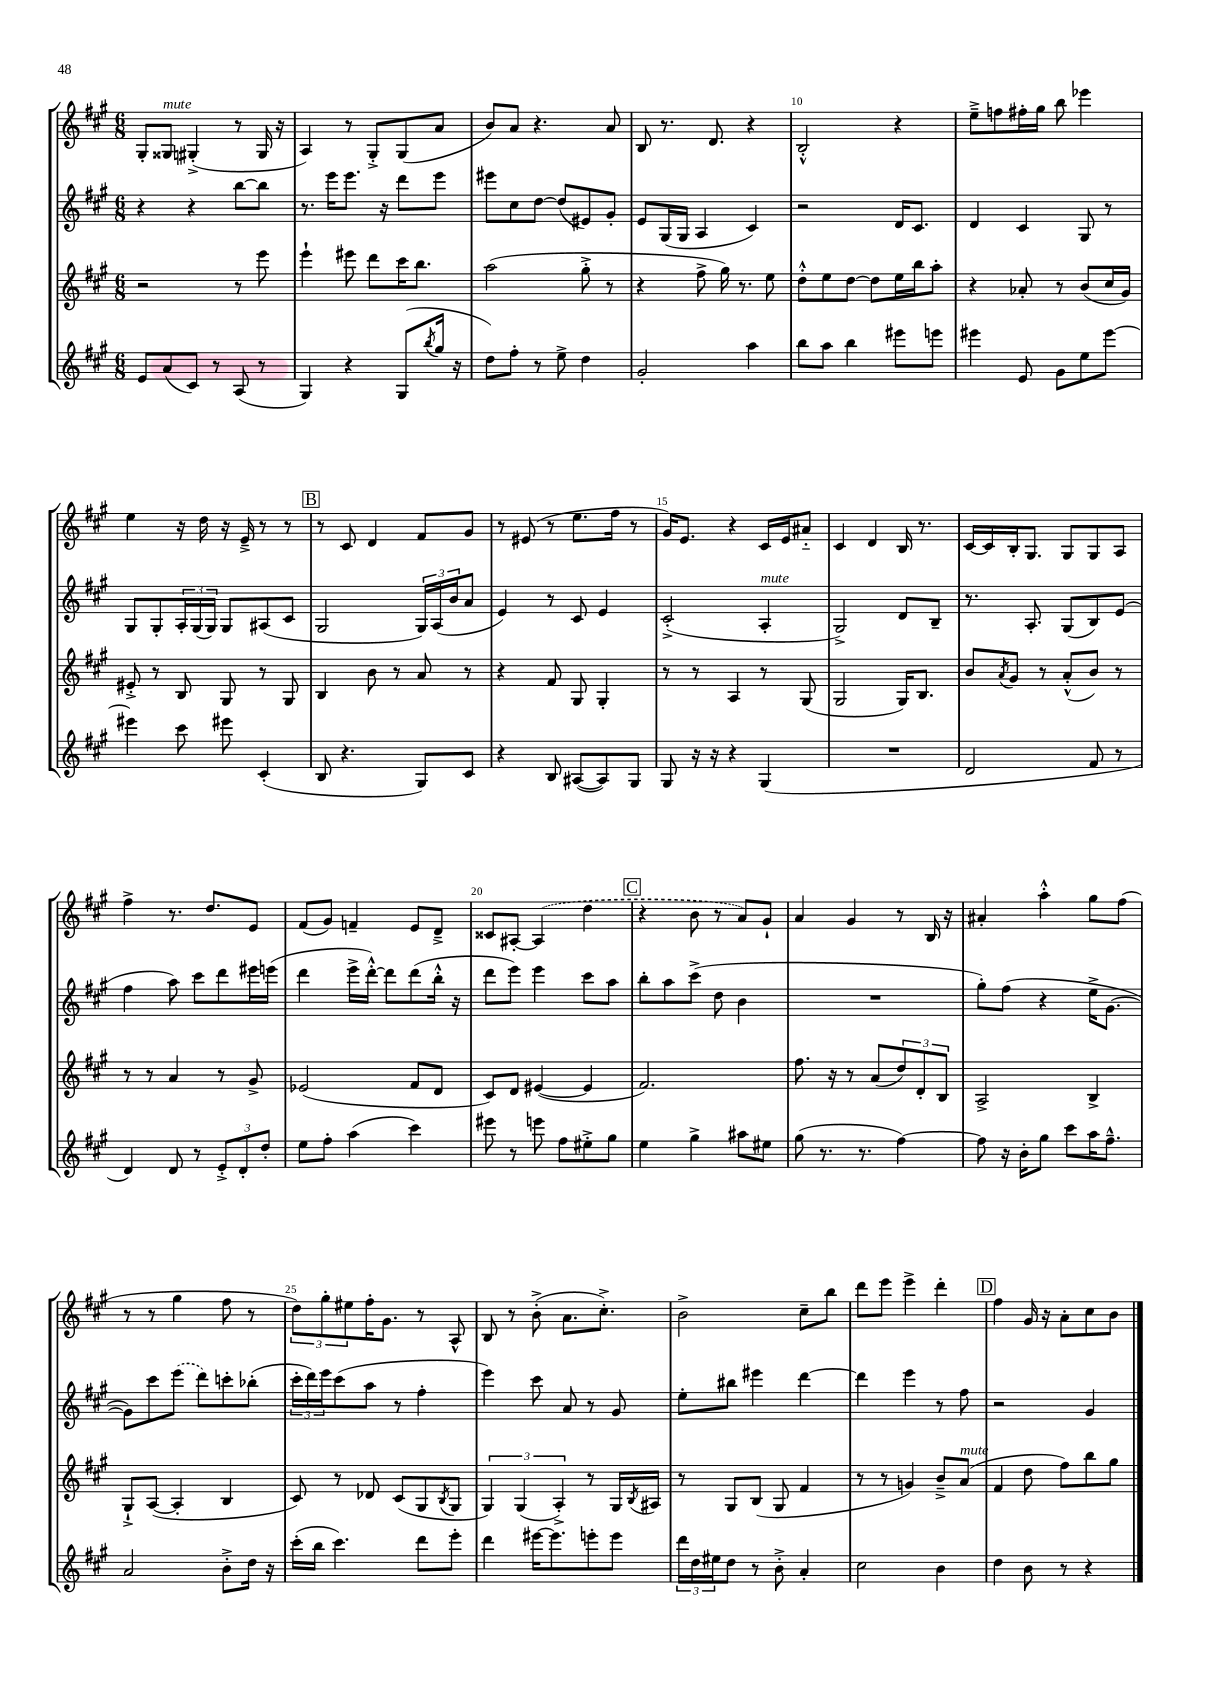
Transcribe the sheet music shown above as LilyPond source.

<<
\new StaffGroup <<
\new Staff = "s0" {
    \clef treble \key a \major \numericTimeSignature \time 6/8
    gis8-. gisis8^\markup { \italic "mute" } gis4-.->( r8 gis16 r16 |
    a4) r8 gis8-.-> gis8( a'8 |
    b'8) a'8 r4. a'8 |
    b8 r8. d'8. r4 |
    b2-.-^ r4 |
    e''8---> f''8 fis''16-. gis''16 b''8 ees'''4 |
    e''4 r16 d''16 r16 e'16---> r8 r8 |
    \mark \markup { \box "B" } r8 cis'8 d'4 fis'8 gis'8 |
    r8 eis'8( r8 e''8. fis''16 r8 |
    gis'16) e'8. r4 cis'16 e'16 ais'8-_ |
    cis'4 d'4 b16 r8. |
    cis'16~ cis'16 b16-. gis8. gis8 gis8 a8 |
    fis''4-> r8. d''8. e'8 |
    fis'8( gis'8) f'4-- e'8 d'8---> |
    cisis'8 ais8~-. \once \slurDashed ais4( d''4 |
    \mark \markup { \box "C" } r4 b'8 r8 a'8) gis'8-! |
    a'4 gis'4 r8 b16 r16 |
    ais'4-. a''4-.-^ gis''8 fis''8( |
    r8 r8 gis''4 fis''8 r8 |
    \tuplet 3/2 { d''8) gis''8-. eis''8 } fis''16-. gis'8. r8 a8-^ |
    b8 r8 b'8-.->( a'8. cis''8.-.->) |
    b'2-> cis''8-- b''8 |
    d'''8 e'''8 e'''4-> d'''4-. |
    \mark \markup { \box "D" } fis''4 gis'16 r16 a'8-. cis''8 b'8 \bar "|." |
}
\new Staff = "s1" {
    \clef treble \key a \major \numericTimeSignature \time 6/8
    r4 r4 b''8~ b''8 |
    r8. e'''16 e'''8. r16 d'''8 e'''8 |
    eis'''8 cis''8 d''8~ d''8( eis'8) gis'8-. |
    e'8 gis16( gis16 a4 cis'4) |
    r2 d'16 cis'8. |
    d'4 cis'4 gis8 r8 |
    gis8 gis8-. \tuplet 3/2 { a16-. gis16( gis16) } gis8 ais8( cis'8 |
    \mark \markup { \box "B" } gis2 \tuplet 3/2 { gis16) a16( b'16 } a'8 |
    e'4) r8 cis'8 e'4 |
    cis'2-.->( a4-.^\markup { \italic "mute" } |
    gis2->) d'8 b8-- |
    r8. a8.-. gis8( b8) e'8( |
    fis''4 a''8) cis'''8 d'''8 eis'''16 e'''16( |
    d'''4 e'''16-> d'''16~-.-^) d'''8 d'''8( b''16-.-^ r16 |
    d'''8 e'''8) e'''4 cis'''8 a''8 |
    \mark \markup { \box "C" } b''8-. a''8 cis'''8->( d''8 b'4 |
    R2. |
    gis''8-.) fis''8( r4 e''16-> gis'8.~ |
    gis'8) cis'''8 \once \slurDashed e'''8( d'''8) c'''8-. bes''8-.( |
    \tuplet 3/2 { cis'''16-. d'''16) e'''16 } cis'''8( a''8 r8 fis''4-. |
    e'''4) cis'''8 a'8 r8 gis'8 |
    e''8-. bis''8 eis'''4 d'''4~ |
    d'''4 e'''4 r8 fis''8 |
    \mark \markup { \box "D" } r2 gis'4 \bar "|." |
}
\new Staff = "s2" {
    \clef treble \key a \major \numericTimeSignature \time 6/8
    r2 r8 e'''8 |
    e'''4-! eis'''8 d'''8 cis'''16 b''8. |
    a''2( gis''8-.-> r8 |
    r4 fis''8-> gis''16) r8. e''8 |
    d''8-.-^ e''8 d''8~ d''8 e''16 b''16 a''8-. |
    r4 aes'8-. r8 b'8( cis''16 gis'16) |
    eis'8-.-> r8 b8 gis8 r8 gis8 |
    \mark \markup { \box "B" } b4 b'8 r8 a'8 r8 |
    r4 fis'8 gis8 gis4-. |
    r8 r8 a4 r8 gis8( |
    gis2 gis16) b8. |
    b'8 \acciaccatura { a'8 } gis'8 r8 a'8-.-^( b'8) r8 |
    r8 r8 a'4 r8 gis'8-> |
    ees'2( fis'8 d'8 |
    cis'8) d'8 eis'4~( eis'4 |
    \mark \markup { \box "C" } fis'2.) |
    fis''8. r16 r8 a'8( \tuplet 3/2 { d''8) d'8-. b8 } |
    a2-> b4-> |
    gis8-!-> a8~( a4-. b4 |
    cis'8) r8 des'8 cis'8( gis8 \acciaccatura { b8 } gis8 |
    \tuplet 3/2 { gis4) gis4( a4-.->) } r8 gis16 \acciaccatura { b8 } ais16 |
    r8 gis8 b8( gis8 fis'4 |
    r8 r8 g'4) b'8---> a'8^\markup { \italic "mute" }( |
    \mark \markup { \box "D" } fis'4 d''8 fis''8) b''8 gis''8 \bar "|." |
}
\new Staff = "s3" {
    \clef treble \key a \major \numericTimeSignature \time 6/8
    e'8 a'8( cis'8) r8 a8( r8 |
    gis4) r4 gis8( \acciaccatura { b''8 } gis''16 r16 |
    d''8) fis''8-. r8 e''8-> d''4 |
    gis'2-. a''4 |
    b''8 a''8 b''4 eis'''8 e'''8 |
    eis'''4 e'8 gis'8 e''8 eis'''8~ |
    eis'''4 cis'''8 eis'''8 cis'4-.( |
    \mark \markup { \box "B" } b8 r4. gis8) cis'8 |
    r4 b8 ais8~( ais8) gis8 |
    gis8 r16 r16 r4 gis4( |
    R2. |
    d'2 fis'8 r8 |
    d'4) d'8 r8 \tuplet 3/2 { e'8-.-> d'8-. d''8-. } |
    e''8 fis''8-. a''4( cis'''4) |
    eis'''8 r8 e'''8 fis''8 eis''8-.-> gis''8 |
    \mark \markup { \box "C" } e''4 gis''4-> ais''8 eis''8 |
    gis''8( r8. r8. fis''4~) |
    fis''8 r16 b'16-. gis''8 cis'''8 a''16 fis''8.---^ |
    a'2 b'8-.-> d''16 r16 |
    cis'''16-.( b''16 cis'''4.) d'''8 e'''8-. |
    d'''4 eis'''16~ eis'''8. e'''8-. e'''8 |
    \tuplet 3/2 { d'''16 d''16 eis''16 } d''8 r8 b'8-.-> a'4-. |
    cis''2 b'4 |
    \mark \markup { \box "D" } d''4 b'8 r8 r4 \bar "|." |
}
>>
>>
\layout { \context { \Score currentBarNumber = #6 \override BarNumber.break-visibility = ##(#f #t #t) barNumberVisibility = #(every-nth-bar-number-visible 5) } }
